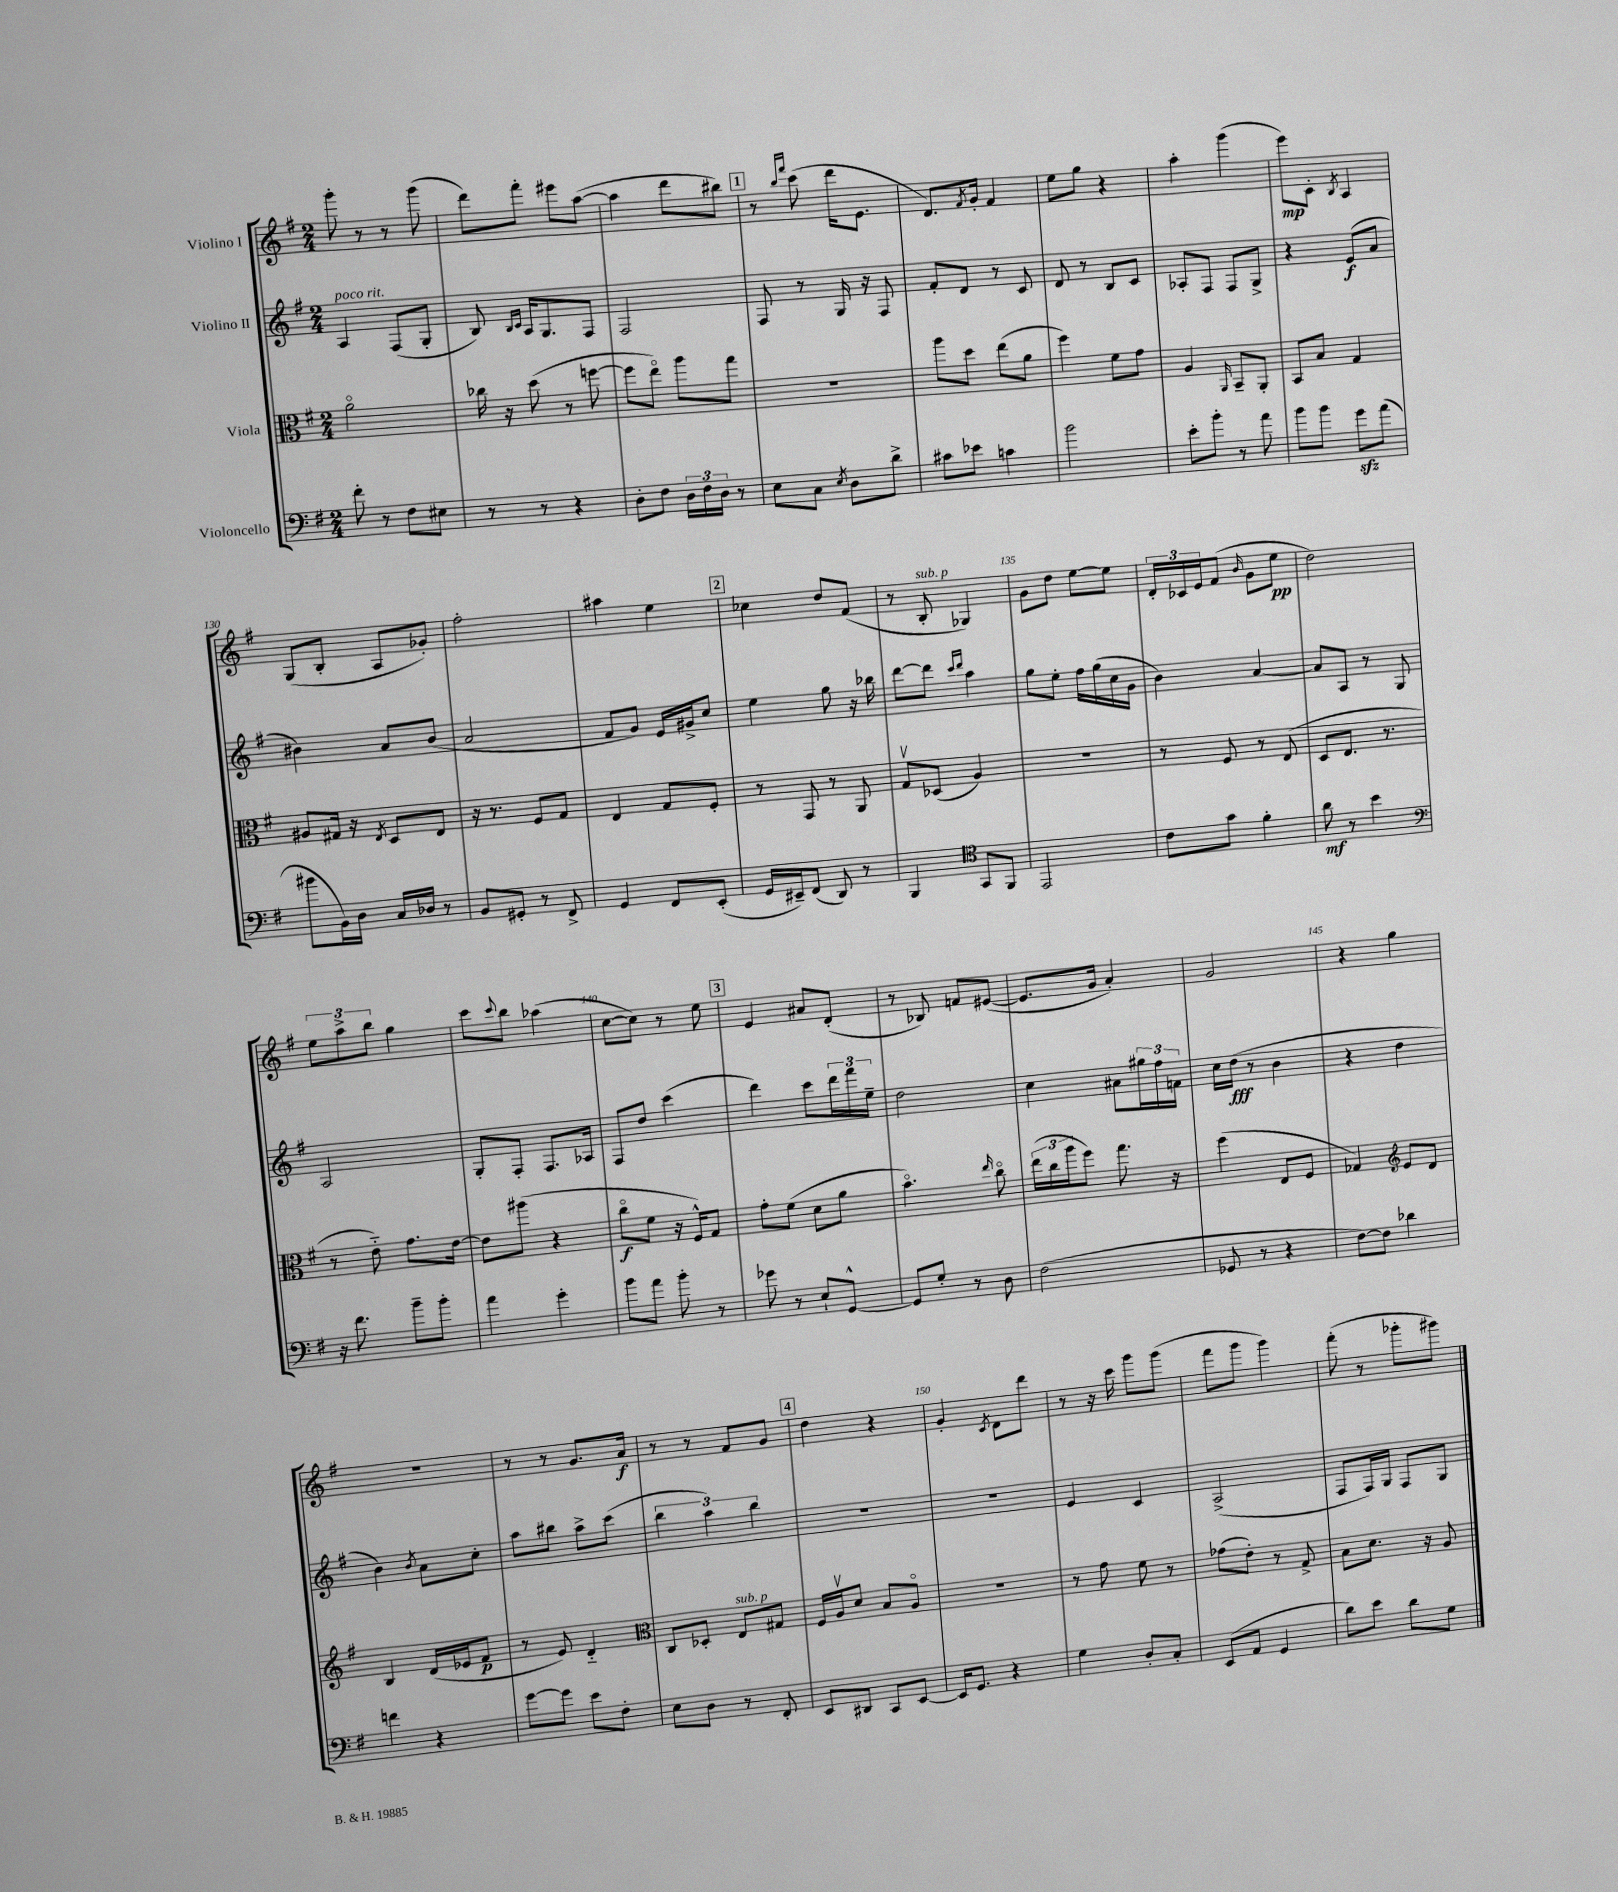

**kern	**dynam	**kern	**dynam	**kern	**dynam	**kern	**dynam
*part4	*part4	*part3	*part3	*part2	*part2	*part1	*part1
*staff4	*staff4	*staff3	*staff3	*staff2	*staff2	*staff1	*staff1
*I"Violoncello	*	*I"Viola	*	*I"Violino II	*	*I"Violino I	*
*clefF4	*	*clefC3	*	*clefG2	*	*clefG2	*
*k[f#]	*	*k[f#]	*	*k[f#]	*	*k[f#]	*
*M2/4	*	*M2/4	*	*M2/4	*	*M2/4	*
=122	=122	=122	=122	=122	=122	=122	=122
!	!	!	!	!LO:TX:a:i:t=poco rit.	!	!	!
8f#'\	.	2a\	.	4A/	.	8ggg'\	.
8r	.	.	.	.	.	8r	.
8F#\L	.	.	.	(8F#/L	.	8r	.
8E#X\J	.	.	.	8G'/J	.	(8ggg\	.
=123	=123	=123	=123	=123	=123	=123	=123
8r	.	16cc-X\	.	8B/)	.	8ddd\L)	.
.	.	16r	.	.	.	.	.
.	.	.	.	16qqB/LL	.	.	.
.	.	.	.	16qqc/JJ	.	.	.
8r	.	(8dd\	.	16A/KL	.	8fff#'\J	.
.	.	.	.	8.G/	.	.	.
4r	.	8r	.	.	.	8eee#X\L	.
.	.	[8ffn\	.	8F#/J	.	([8aa\J	.
=124	=124	=124	=124	=124	=124	=124	=124
8D'\L	.	8ff\L]	.	2F#/	.	4aa\]	.
8F#\J	.	8ee\J)	.	.	.	.	.
24D\LL	.	8aa\L	.	.	.	8ddd\L	.
24F#\	.	.	.	.	.	.	.
24D\JJ	.	.	.	.	.	.	.
8r	.	8gg\J	.	.	.	8bb#X\J)	.
!!LO:REH:place=s1:t=1
=125	=125	=125	=125	=125	=125	=125	=125
8E\L	.	2r	.	8F#/	.	8r	.
.	.	.	.	.	.	16qqbb/LL	.
.	.	.	.	.	.	16qqfff#/JJ	.
8C\J	.	.	.	8r	.	(8ccc\	.
8qE/	.	.	.	.	.	.	.
8D\L	.	.	.	16G/	.	16ddd\KL	.
.	.	.	.	16r	.	8.e\J	.
8d^\J	.	.	.	8F#/	.	.	.
=126	=126	=126	=126	=126	=126	=126	=126
8c#X\L	.	8aa\L	.	8f#'/L	.	8.d/L)	.
8e-X\J	.	8dd\J	.	8d/J	.	.	.
.	.	.	.	.	.	8qf#/	.
.	.	.	.	.	.	16g'/Jk	.
4cn\	.	(8ee\L	.	8r	.	4f#/	.
.	.	8a\J	.	8c/	.	.	.
=127	=127	=127	=127	=127	=127	=127	=127
2b\	.	4ff#\)	.	8d/	.	8ee\L	.
.	.	.	.	8r	.	8gg\J	.
.	.	8f#\L	.	8B/L	.	4r	.
.	.	8g\J	.	8c/J	.	.	.
=128	=128	=128	=128	=128	=128	=128	=128
8e'\L	.	4A/	.	8A-X'/L	.	4aa'\	.
8b'\J	.	.	.	8F#/J	.	.	.
.	.	16qqAA/	.	.	.	.	.
8r	.	8BB~/L	.	8F#/L	.	(4ggg\	.
8a\	.	8AA'/J	.	8G^/J	.	.	.
=129	=129	=129	=129	=129	=129	=129	=129
8b\L	.	8BB/L	.	4r	.	8eee\L)	mp
8b\J	.	8B/J	.	.	.	8c'\J	.
.	.	.	.	.	.	8qB/	.
8gzz\L	.	4G/	.	(8e/L	f	4A/	.
(8a\J	.	.	.	8a/J	.	.	.
!!LO:LB:g=z
=130	=130	=130	=130	=130	=130	=130	=130
8b#X\L	.	8A#X/L	.	4b#X\)	.	(8G/L	.
16BB\L)	.	16G#X/Jk	.	.	.	8B'/J	.
16D\JJ	.	16r	.	.	.	.	.
.	.	8qE/	.	.	.	.	.
16C/LL	.	8D/L	.	8a/L	.	8A/L	.
16D-X/JJ	.	.	.	.	.	.	.
8r	.	8E/J	.	(8b#/J	.	8g-X'/J)	.
=131	=131	=131	=131	=131	=131	=131	=131
8BB/L	.	16r	.	2a/	.	2ff#'\	.
.	.	8.r	.	.	.	.	.
8GG#X'/J	.	.	.	.	.	.	.
8r	.	8F#/L	.	.	.	.	.
8FF#^/	.	8G/J	.	.	.	.	.
=132	=132	=132	=132	=132	=132	=132	=132
4GG/	.	4E/	.	8f#/L	.	4aa#X\	.
.	.	.	.	8g/J)	.	.	.
8FF#/L	.	8G/L	.	16e/LL	.	4ee\	.
.	.	.	.	16g#X^/J	.	.	.
(8EE'/J	.	8F#'/J	.	8cc/J	.	.	.
!!LO:REH:place=s1:t=2
=133	=133	=133	=133	=133	=133	=133	=133
16GG/LL	.	8r	.	4ee\	.	4cc-X\	.
16EE#X~/J)	.	.	.	.	.	.	.
(8FF#/J	.	8GG/	.	.	.	.	.
8DD/)	.	8r	.	8gg\	.	8dd/L	.
8r	.	8AA/	.	16r	.	(8f#/J	.
.	.	.	.	16bb-X\	.	.	.
=134	=134	=134	=134	=134	=134	=134	=134
4BBB/	.	8Gv/L	.	[8ddd\L	.	8r	.
!	!	!	!	!	!	!LO:TX:a:i:t=sub. p	!
.	.	(8D-X/J	.	8ddd\J]	.	8B'/	.
*clefC4	*	*	*	*	*	*	*
.	.	.	.	16qqccc/LL	.	.	.
.	.	.	.	16qqddd/JJ	.	.	.
8GG/L	.	4A/)	.	4aa\	.	4G-X/)	.
8FF#/J	.	.	.	.	.	.	.
=135	=135	=135	=135	=135	=135	=135	=135
2EE/	.	2r	.	8gg\L	.	8g\L	.
.	.	.	.	8ee'\J	.	8dd\J	.
.	.	.	.	16ff#\LL	.	[8ee\L	.
.	.	.	.	(16gg\	.	.	.
.	.	.	.	16cc\	.	8ee\J]	.
.	.	.	.	16g\JJ	.	.	.
=136	=136	=136	=136	=136	=136	=136	=136
8c\L	.	8r	.	4b\)	.	24d'/LL	.
.	.	.	.	.	.	24c-X/	.
.	.	.	.	.	.	24e/J	.
8g\J	.	8F#/	.	.	.	(8f#/J	.
.	.	.	.	.	.	16qqb/	.
4f#'\	.	8r	.	[4a/	.	8g\L	.
.	.	(8E/	.	.	.	8ee\J	pp
=137	=137	=137	=137	=137	=137	=137	=137
8a\	mf	8D/L	.	8a/L]	.	2dd\)	.
8r	.	8.E/J	.	8A/J	.	.	.
4b\	.	.	.	8r	.	.	.
.	.	8.r	.	.	.	.	.
.	.	.	.	8G/	.	.	.
!!LO:LB:g=z
=138	=138	=138	=138	=138	=138	=138	=138
*clefF4	*	*	*	*	*	*	*
16r	.	8r	.	2A/	.	12ee\L	.
8.f#\	.	.	.	.	.	.	.
.	.	.	.	.	.	12aa^\	.
.	.	8e\)	.	.	.	.	.
.	.	.	.	.	.	12bb\J	.
8b~\L	.	8.g\L	.	.	.	4gg\	.
8b'\J	.	.	.	.	.	.	.
.	.	[16e\Jk	.	.	.	.	.
=139	=139	=139	=139	=139	=139	=139	=139
4a\	.	8e\L]	.	8G'/L	.	8ccc\L	.
.	.	.	.	.	.	8qqccc/	.
.	.	(8aa#X\J	.	8F#'/J	.	8bb\J	.
4g'\	.	4r	.	8.F#/L	.	(4aa-X\	.
.	.	.	.	16A-X/Jk	.	.	.
=140	=140	=140	=140	=140	=140	=140	=140
8b\L	.	8cc\L	f	8F#/L	.	[8cc\L	.
8a\J	.	8f#\J	.	8dd/J	.	8cc\J])	.
8b'\	.	16r	.	(4ccc\	.	8r	.
.	.	16F#^^/KL)	.	.	.	.	.
8r	.	8G/J	.	.	.	8ee\	.
!!LO:REH:place=s1:t=3
=141	=141	=141	=141	=141	=141	=141	=141
8g-X\	.	8g'\L	.	4ddd\)	.	4e/	.
8r	.	(8f#\J	.	.	.	.	.
8E`/L	.	8d\L	.	8ccc\L	.	8a#X/L	.
[8GG^^/J	.	8a\J	.	24ddd\L	.	(8d'/J	.
.	.	.	.	24fff#\	.	.	.
.	.	.	.	24ee~\JJ	.	.	.
=142	=142	=142	=142	=142	=142	=142	=142
8GG/L]	.	4.b\)	.	2dd\	.	8r	.
8G'/J	.	.	.	.	.	8B-X/)	.
8r	.	.	.	.	.	8fn/L	.
.	.	16qqee/	.	.	.	.	.
8D\	.	8cc\	.	.	.	([8e#X/J	.
=143	=143	=143	=143	=143	=143	=143	=143
(2F#\	.	(24ee\LL	.	4cc\	.	8.e#/L]	.
.	.	24cc\	.	.	.	.	.
.	.	24aa\J	.	.	.	.	.
.	.	8ff#\J)	.	.	.	.	.
.	.	.	.	.	.	16g/Jk	.
.	.	8.gg\	.	8a#X\L	.	4a'/)	.
.	.	.	.	24gg#X\L	.	.	.
.	.	.	.	24ff#\	.	.	.
.	.	16r	.	.	.	.	.
.	.	.	.	24fn\JJ	.	.	.
=144	=144	=144	=144	=144	=144	=144	=144
8GG-X/	.	(4ff#\	.	16cc\LL	.	2g/	.
.	.	.	.	(16dd\JJ	fff	.	.
8r	.	.	.	8r	.	.	.
4r	.	8E/L	.	4b\	.	.	.
.	.	8F#/J	.	.	.	.	.
=145	=145	=145	=145	=145	=145	=145	=145
[8F#\L)	.	4G-X/)	.	4r	.	4r	.
8F#\J]	.	.	.	.	.	.	.
*	*	*clefG2	*	*	*	*	*
4d-X\	.	8e/L	.	4dd\	.	4gg\	.
.	.	8d/J	.	.	.	.	.
!!LO:LB:g=z
=146	=146	=146	=146	=146	=146	=146	=146
4fn\	.	4B/	.	4b\)	.	2r	.
.	.	.	.	8qb/	.	.	.
4r	.	(16d/LL	.	8a\L	.	.	.
.	.	16e-X/J	.	.	.	.	.
.	.	8f#/J	p	8cc'\J	.	.	.
=147	=147	=147	=147	=147	=147	=147	=147
[8g\L	.	8r	.	8aa\L	.	8r	.
8g\J]	.	8e/)	.	8bb#X\J	.	8r	.
8e\L	.	4d/	.	8aa^\L	.	8.g/L	.
8F#'\J	.	.	.	(8ccc\J	.	.	.
.	.	.	.	.	.	16a/Jk	f
=148	=148	=148	=148	=148	=148	=148	=148
*	*	*clefC3	*	*	*	*	*
8E\L	.	8C/L	.	6bb\	.	8r	.
8D\J	.	8D-X'/J	.	.	.	8r	.
.	.	.	.	6aa\)	.	.	.
!	!	!LO:TX:a:i:t=sub. p	!	!	!	!	!
8r	.	8E/L	.	.	.	8f#/L	.
.	.	.	.	6bb\	.	.	.
8FF#'/	.	8G#X/J	.	.	.	8g/J	.
!!LO:REH:place=s1:t=4
=149	=149	=149	=149	=149	=149	=149	=149
8EE/L	.	16F#/LL	.	2r	.	4dd\	.
.	.	16Av/J	.	.	.	.	.
8DD#X/J	.	8d/J	.	.	.	.	.
8CC/L	.	8B/L	.	.	.	4r	.
[8EE/J	.	8A/J	.	.	.	.	.
=150	=150	=150	=150	=150	=150	=150	=150
16EE/KL]	.	2r	.	2r	.	4g'/	.
8.GG/J	.	.	.	.	.	.	.
.	.	.	.	.	.	8qc/	.
4r	.	.	.	.	.	8d\L	.
.	.	.	.	.	.	8ddd\J	.
=151	=151	=151	=151	=151	=151	=151	=151
4G\	.	8r	.	4e/	.	8r	.
.	.	8g\	.	.	.	16r	.
.	.	.	.	.	.	16ccc\	.
8D'/L	.	8f#\	.	4c/	.	8ggg\L	.
8C'/J	.	8r	.	.	.	(8ggg\J	.
=152	=152	=152	=152	=152	=152	=152	=152
(8EE/L	.	(8g-X\L	.	(2A^/	.	8fff#\L	.
8AA/J	.	8e'\J)	.	.	.	8ggg\J	.
4GG/	.	8r	.	.	.	4ggg\)	.
.	.	8G^/	.	.	.	.	.
=153	=153	=153	=153	=153	=153	=153	=153
8d\L)	.	8B\L	.	8F#/L	.	(8fff#'\	.
8e\J	.	8.d\J	.	16F#/L)	.	8r	.
.	.	.	.	16G/JJ	.	.	.
8d\L	.	.	.	8F#/L	.	8ggg-X'\L	.
.	.	16r	.	.	.	.	.
8G\J	.	8A/	.	8G/J	.	8ggg#X\J)	.
==	==	==	==	==	==	==	==
*-	*-	*-	*-	*-	*-	*-	*-
